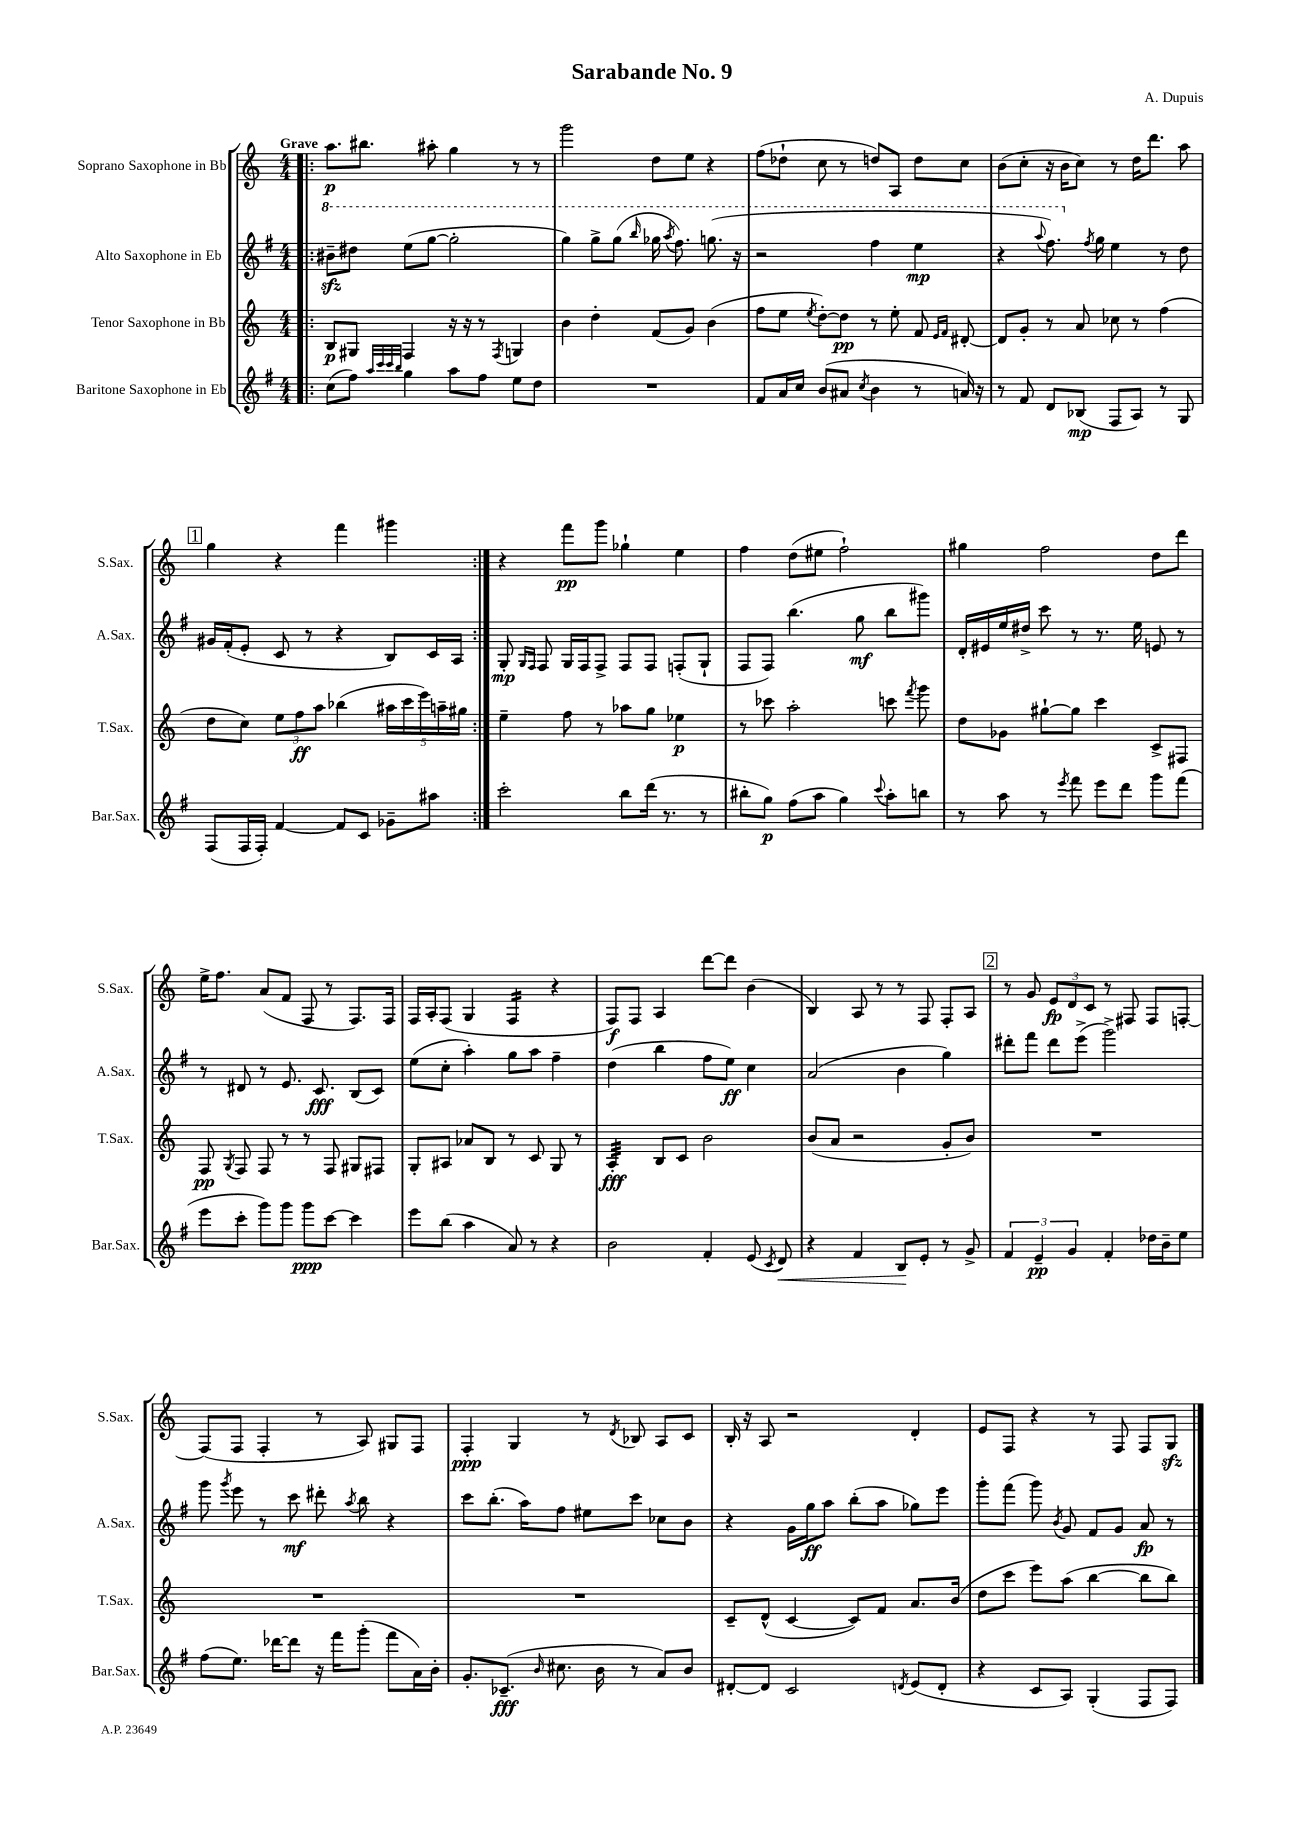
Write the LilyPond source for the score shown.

\header { title = "Sarabande No. 9" composer = "A. Dupuis" }
<<
\new StaffGroup <<
\new Staff = "s0" \with { instrumentName = "Soprano Saxophone in Bb" shortInstrumentName = "S.Sax." } {
    \clef treble \key c \major \numericTimeSignature \time 4/4 \tempo "Grave"
    \autoBeamOff \repeat volta 2 { \bar ".|:" a''8.[\p bis''8.] ais''8-. g''4 r8 r8 |
    g'''2 d''8[ e''8] r4 |
    f''8[( des''8]-! c''8 r8 d''8[) a8] d''8[ c''8] |
    b'8[( c''8]-. r16 b'16[ c''8]) r8 d''16[ d'''8.] a''8 |
    \mark \markup { \box "1" } g''4 r4 f'''4 gis'''4 | }
    r4 f'''8[\pp g'''8] ges''4-! e''4 |
    f''4 d''8[( eis''8] f''2-!) |
    gis''4 f''2 d''8[ d'''8] |
    e''16[-> f''8.] a'8[( f'8] f8 r8 f8.[) f16] |
    f16[ a16-. f8]( g4 f4:16 r4 |
    f8[\f) f8] a4 d'''8[~ d'''8] b'4( |
    b4) a8 r8 r8 f8 f8[-. a8] |
    \mark \markup { \box "2" } r8 g'8 \tuplet 3/2 { e'8[\fp d'8 c'8] } r8 fis8 fis8[ f8]~-. |
    f8[( f8] f4-. r8 a8) gis8[ f8] |
    f4-.\ppp g4 r8 \acciaccatura { d'8 } bes8 a8[ c'8] |
    b16-. r16 a8 r2 d'4-. |
    e'8[ f8] r4 r8 f8 f8[ g8]\sfz \bar "|." |
}
\new Staff = "s1" \with { instrumentName = "Alto Saxophone in Eb" shortInstrumentName = "A.Sax." } {
    \clef treble \key g \major \numericTimeSignature \time 4/4
    \autoBeamOff \repeat volta 2 { \bar ".|:" \ottava #1 bis''8[--\sfz dis'''8] e'''8[( g'''8]~ g'''2-. |
    g'''4) g'''8[-> g'''8]( \grace { b'''16 } ges'''16 \acciaccatura { a'''8 } fis'''8.) g'''8.( r16 |
    r2 fis'''4 e'''4\mp |
    r4 \appoggiatura { a'''8 } fis'''8.) \ottava #0 \acciaccatura { fis''8 } g''16 e''4 r8 d''8 |
    \mark \markup { \box "1" } gis'16[ fis'16-.( e'8]-. c'8 r8 r4 b8[) c'16 a16] | }
    g8-.\mp \grace { g16[ fis16] } fis8 g16[ fis16 fis8]-> fis8[ fis8] f8[-.( g8]-! |
    fis8[ fis8]) b''4.( g''8\mf b''8[ gis'''8]) |
    d'16[-. eis'16 e''16 dis''16]-> c'''8 r8 r8. e''16 e'8 r8 |
    r8 dis'8 r8 e'8. c'8.\fff b8[( c'8]) |
    e''8[( c''8]-. a''4-.) g''8[ a''8] fis''4-- |
    d''4( b''4 fis''8[ e''8]\ff) c''4 |
    a'2( b'4 g''4) |
    \mark \markup { \box "2" } dis'''8[-. fis'''8] dis'''8[ e'''8]->( g'''2->) |
    g'''8 \acciaccatura { g'''8 } e'''8 r8 c'''8\mf dis'''8-. \acciaccatura { a''8 } b''8 r4 |
    c'''8[ b''8.]-.( a''16[) fis''8] eis''8[ c'''8] ces''8[ b'8] |
    r4 g'16[ g''16\ff a''8] b''8[-.( a''8] ges''8[) e'''8] |
    g'''8[-. fis'''8]( g'''8) \acciaccatura { b'8 } g'8 fis'8[ g'8] a'8\fp r8 \bar "|." |
}
\new Staff = "s2" \with { instrumentName = "Tenor Saxophone in Bb" shortInstrumentName = "T.Sax." } {
    \clef treble \key c \major \numericTimeSignature \time 4/4
    \autoBeamOff \repeat volta 2 { \bar ".|:" b8[\p gis8] f4 r16 r16 r8 \acciaccatura { f8 } g4 |
    b'4 d''4-. f'8[( g'8]) b'4( |
    f''8[ e''8] \acciaccatura { e''8 } d''8[~-.) d''8]\pp r8 e''8-. f'8 \grace { e'16[ f'16] } dis'8~-. |
    dis'8[ g'8]-. r8 a'8 ces''8 r8 f''4( |
    \mark \markup { \box "1" } d''8[ c''8]) \tuplet 3/2 { e''8[ f''8\ff a''8] } bes''4( \tuplet 5/4 { ais''16[ c'''16 e'''16) a''16-- gis''16] } | }
    e''4-- f''8 r8 aes''8[ g''8] ees''4\p |
    r8 ces'''8 a''2-. c'''8 \acciaccatura { f'''8 } g'''8 |
    d''8[ ges'8] gis''8[~-! gis''8] c'''4 c'8[-> fis8] |
    f8\pp \acciaccatura { g8 } f8 f8 r8 r8 f8 gis8[ fis8] |
    g8[-. ais8] aes'8[ b8] r8 c'8 g8 r8 |
    a4:32-.\fff b8[ c'8] b'2 |
    b'8[( a'8] r2 g'8[-. b'8]) |
    \mark \markup { \box "2" } R1 |
    R1 |
    R1 |
    c'8[-- d'8]-^( c'4~ c'8[) f'8] a'8.[ b'16]( |
    d''8[ c'''8] e'''8[) a''8]( b''4~ b''8[ b''8]) \bar "|." |
}
\new Staff = "s3" \with { instrumentName = "Baritone Saxophone in Eb" shortInstrumentName = "Bar.Sax." } {
    \clef treble \key g \major \numericTimeSignature \time 4/4
    \autoBeamOff \repeat volta 2 { \bar ".|:" c''8[( fis''8]) \grace { a''32[ c'''32 c'''32 b''32] } g''4 a''8[ fis''8] e''8[ d''8] |
    R1 |
    fis'8[ a'16 c''16] b'8[( ais'8] \acciaccatura { c''8 } b'4 r8 a'16) r16 |
    r8 fis'8 d'8[ bes8]\mp( fis8[ a8]) r8 g8 |
    \mark \markup { \box "1" } fis8[( fis16 fis16]-.) fis'4~ fis'8[ c'8] ges'8[-- ais''8] | }
    c'''2-. b''8[ d'''16]( r8. r8 |
    bis''8[-. g''8]\p) fis''8[( a''8] g''4) \appoggiatura { c'''8 } a''8[-. b''8] |
    r8 a''8 r8 \acciaccatura { e'''8 } fis'''8 e'''8[ d'''8] g'''8[ fis'''8]( |
    e'''8[ c'''8]-. g'''8[) g'''8] g'''8[\ppp c'''8]~ c'''4 |
    e'''8[ b''8]( a''4 a'8) r8 r4 |
    b'2 fis'4-. e'8( \acciaccatura { c'8 } d'8\<) |
    r4 fis'4 b8[\! e'8]-. r8 g'8-> |
    \mark \markup { \box "2" } \tuplet 3/2 { fis'4 e'4--\pp g'4 } fis'4-. des''16[ b'16-- e''8] |
    fis''8[( e''8.]) des'''16[~ des'''8] r16 fis'''16[ g'''8]-.( fis'''8[ a'16) b'16]-. |
    g'8.[-. ces'8.]--\fff( \grace { b'16 } cis''8. b'16 r8 a'8[) b'8] |
    dis'8[~-. dis'8] c'2 \acciaccatura { d'8 } e'8[( d'8]-. |
    r4 c'8[ a8]) g4-.( fis8[ fis8]) \bar "|." |
}
>>
>>
\layout { \context { \Score \remove "Bar_number_engraver" } }
